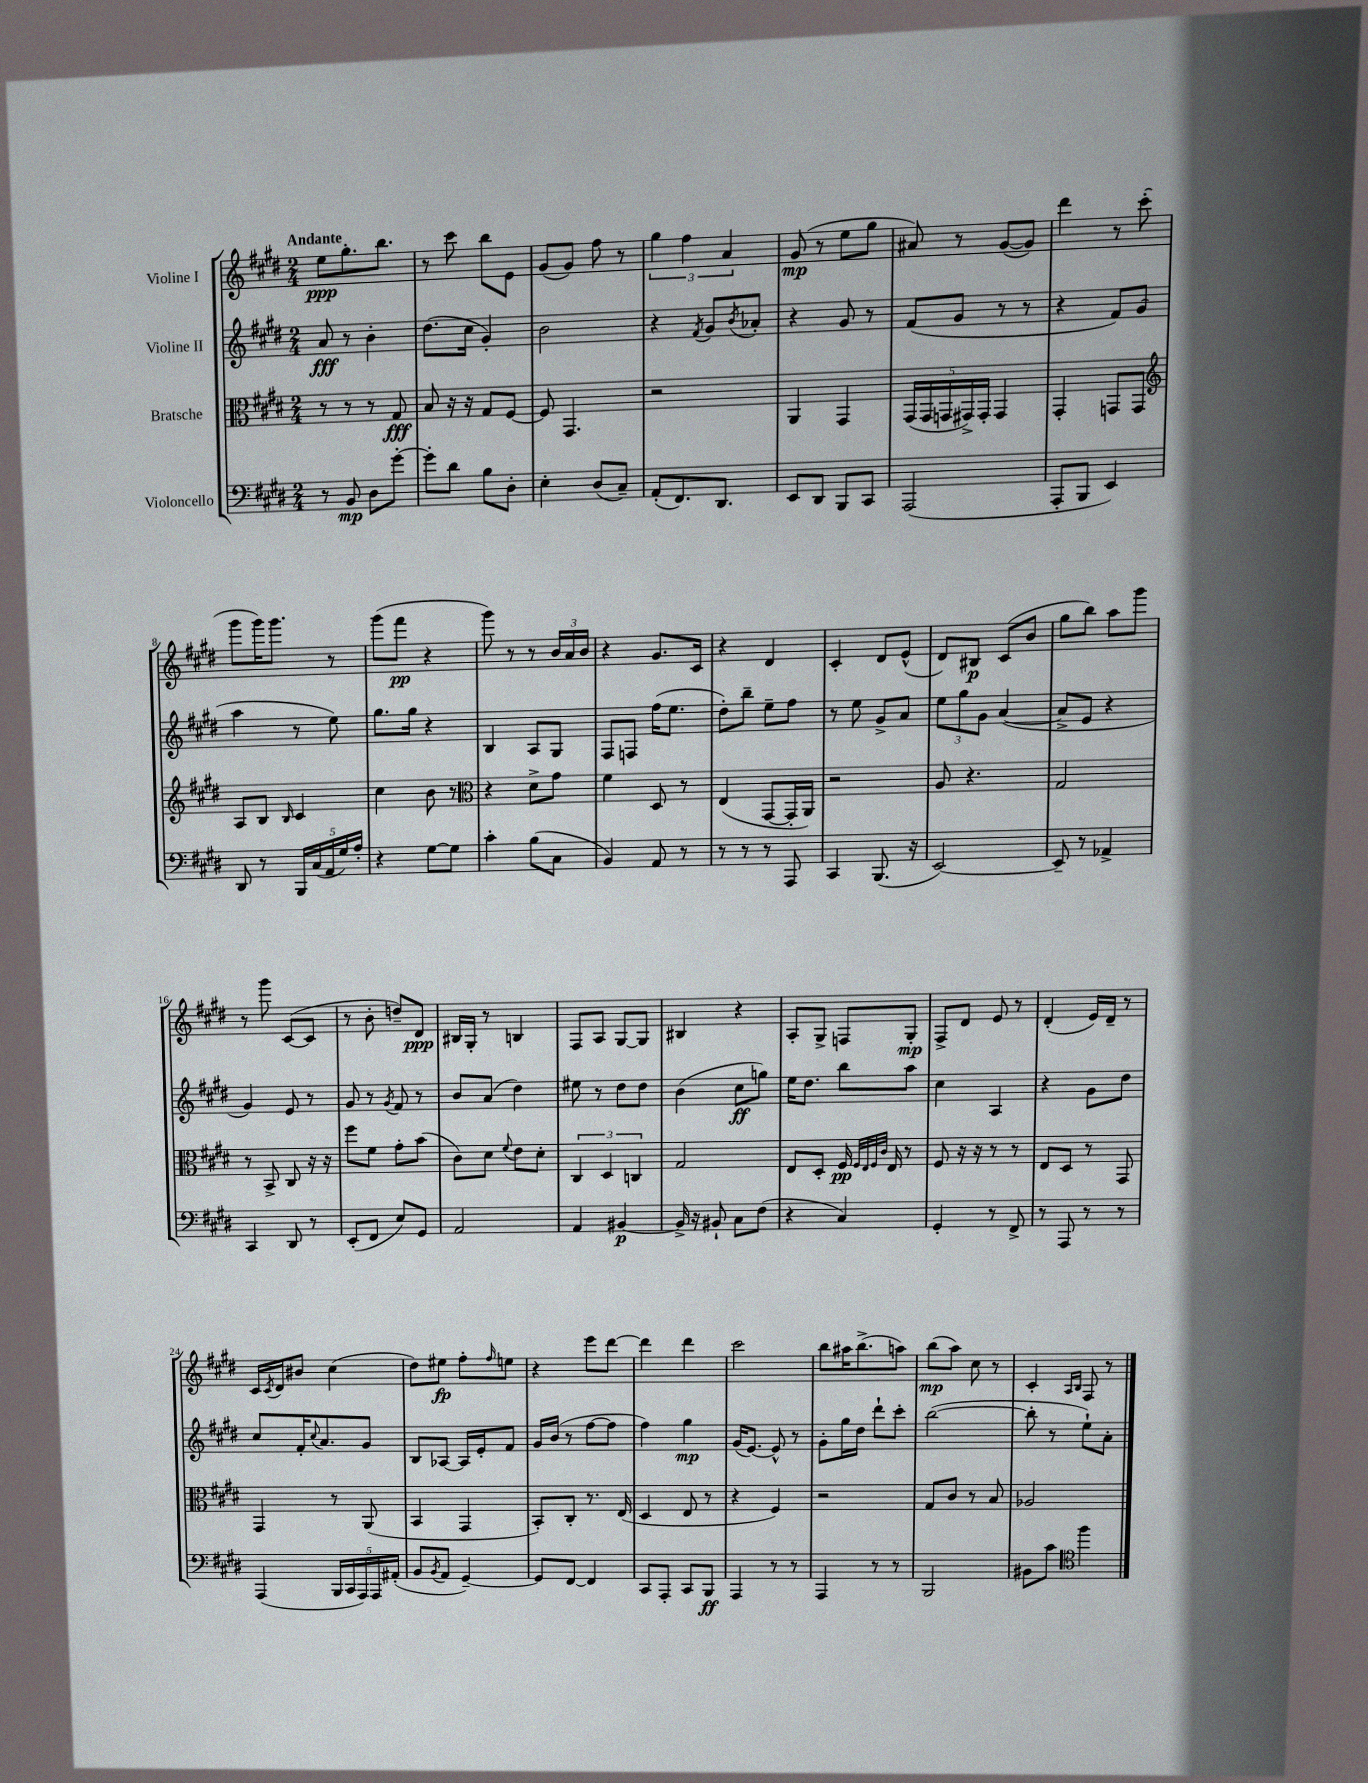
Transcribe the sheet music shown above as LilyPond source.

<<
\new StaffGroup <<
\new Staff = "s0" \with { instrumentName = "Violine I" } {
    \clef treble \key e \major \numericTimeSignature \time 2/4 \tempo "Andante"
    e''8\ppp gis''8.-. b''8. |
    r8 cis'''8 b''8 e'8 |
    gis'8( gis'8) fis''8 r8 |
    \tuplet 3/2 { gis''4 fis''4 a'4 } |
    gis'8\mp( r8 e''8 gis''8 |
    ais'8) r8 gis'8~( gis'8) |
    dis'''4 r8 cis'''8-.( |
    gis'''8 gis'''16) gis'''8. r8 |
    gis'''8( fis'''8\pp r4 |
    gis'''8) r8 r8 \tuplet 3/2 { b'16 a'16 b'16 } |
    r4 gis'8. cis'16 |
    r4 dis'4 |
    cis'4-. dis'8 e'8-^( |
    dis'8) bis8\p cis'8( b'8 |
    gis''8 b''8) a''8 gis'''8 |
    r8 gis'''8 cis'8~( cis'8 |
    r8 b'8-. d''8--) dis'8\ppp |
    bis16 gis16-. r8 b4 |
    fis8 a8 gis8~ gis8 |
    bis4 r4 |
    a8-. gis8-> f8 gis8-.\mp |
    fis8-> dis'8 e'8 r8 |
    dis'4-.( e'16) dis'16-- r8 |
    cis'16 \acciaccatura { cis'8 } dis'16 bis'8 cis''4( |
    dis''8) eis''8\fp fis''8-. \grace { fis''16 } e''8 |
    r4 e'''8 dis'''8~ |
    dis'''4 dis'''4 |
    cis'''2 |
    b''8 ais''16 b''8.->( a''8) |
    b''8\mp( a''8) cis''8 r8 |
    cis'4-. \grace { a16 b16 } fis8 r8 \bar "|." |
}
\new Staff = "s1" \with { instrumentName = "Violine II" } {
    \clef treble \key e \major \numericTimeSignature \time 2/4
    a'8\fff r8 b'4-. |
    dis''8.( cis''16 gis'4-.) |
    b'2 |
    r4 \acciaccatura { fis'8 } gis'8 \acciaccatura { b'8 } aes'8-. |
    r4 gis'8 r8 |
    fis'8( gis'8 r8 r8 |
    r4 fis'8) gis'8( |
    a''4 r8 e''8) |
    gis''8. gis''16 r4 |
    b4 a8 gis8 |
    fis8 f8 fis''16( e''8. |
    dis''8-.) b''8-- e''8-- fis''8 |
    r8 e''8 gis'8-> a'8 |
    \tuplet 3/2 { e''8 gis''8 gis'8 } a'4~( |
    a'8-> e'8 r4 |
    gis'4) e'8 r8 |
    gis'8 r8 \acciaccatura { gis'8 } fis'8 r8 |
    b'8 a'8( dis''4) |
    eis''8 r8 dis''8 dis''8 |
    b'4( cis''8\ff g''8) |
    e''16 dis''8. b''8 a''8 |
    cis''4 a4 |
    r4 gis'8 dis''8 |
    cis''8 fis'16-. \appoggiatura { cis''8 } a'8. gis'8 |
    b8 aes8~ aes16 e'16-. fis'8 |
    gis'16 b'16( r8 fis''8~ fis''8 |
    fis''4) gis''4\mp |
    gis'16( e'8.~) e'8-^ r8 |
    gis'8-. gis''16 dis''16 dis'''8-! cis'''8-. |
    b''2~( |
    b''8-. r8 e''8-!) a'8-. \bar "|." |
}
\new Staff = "s2" \with { instrumentName = "Bratsche" } {
    \clef alto \key e \major \numericTimeSignature \time 2/4
    r8 r8 r8 gis8\fff |
    b8 r16 r16 gis8 fis8~ |
    fis8 gis,4. |
    r2 |
    a,4 gis,4 |
    \tuplet 5/4 { gis,16( gis,16 g,16 gis,16->) gis,16-. } gis,4 |
    gis,4-. g,8 g,8 |
    \clef treble a8 b8 \grace { b16 } cis'4 |
    cis''4 b'8 r8 |
    \clef alto r4 dis'8-> gis'8 |
    fis'4 dis8 r8 |
    e4( gis,8~ gis,16-. a,16) |
    r2 |
    a8 r4. |
    gis2 |
    r8 b,8-> cis8 r16 r16 |
    fis''8 fis'8 gis'8-. b'8( |
    cis'8) dis'8 \appoggiatura { fis'8 } e'8 dis'8-. |
    \tuplet 3/2 { cis4 dis4 c4 } |
    gis2 |
    e8 dis8-. fis16\pp \grace { fis32 e32 fis32 cis'32 } e16 r8 |
    fis8 r16 r16 r8 r8 |
    e8 dis8 r8 gis,8 |
    gis,4 r8 a,8( |
    b,4 gis,4 |
    b,8-.) cis8-. r8. e16( |
    dis4 e8 r8 |
    r4 fis4) |
    r2 |
    gis8 cis'8 r8 b8 |
    aes2 \bar "|." |
}
\new Staff = "s3" \with { instrumentName = "Violoncello" } {
    \clef bass \key e \major \numericTimeSignature \time 2/4
    r8 b,8\mp dis8 gis'8~-. |
    gis'8-. dis'8 b8 dis8-. |
    e4-. dis8( cis8--) |
    a,8-.( fis,8.) dis,8. |
    e,8 dis,8 b,,8 cis,8 |
    a,,2( |
    a,,8-. b,,8 e,4) |
    dis,8 r8 \tuplet 5/4 { b,,16 cis16( a,16 gis16) a16-. } |
    r4 gis8~ gis8 |
    cis'4-. b8( cis8 |
    b,4) a,8 r8 |
    r8 r8 r8 a,,8 |
    cis,4 b,,8.( r16 |
    e,2~) |
    e,8-- r8 aes,4-> |
    cis,4 dis,8 r8 |
    e,8-.( fis,8 e8) gis,8 |
    a,2 |
    a,4 bis,4~\p |
    bis,16-> r16 bis,8-! cis8 fis8( |
    r4 cis4) |
    gis,4-. r8 fis,8-> |
    r8 a,,8 r8 r8 |
    a,,4( \tuplet 5/4 { b,,16 cis,16 a,,16) a,,16 ais,16-.( } |
    b,8 \acciaccatura { b,8 } a,8 gis,4~--) |
    gis,8 fis,8~ fis,4 |
    cis,8 a,,8-. cis,8 b,,8\ff |
    a,,4 r8 r8 |
    a,,4 r8 r8 |
    b,,2 |
    bis,8 cis'8 \clef tenor fis''4 \bar "|." |
}
>>
>>
